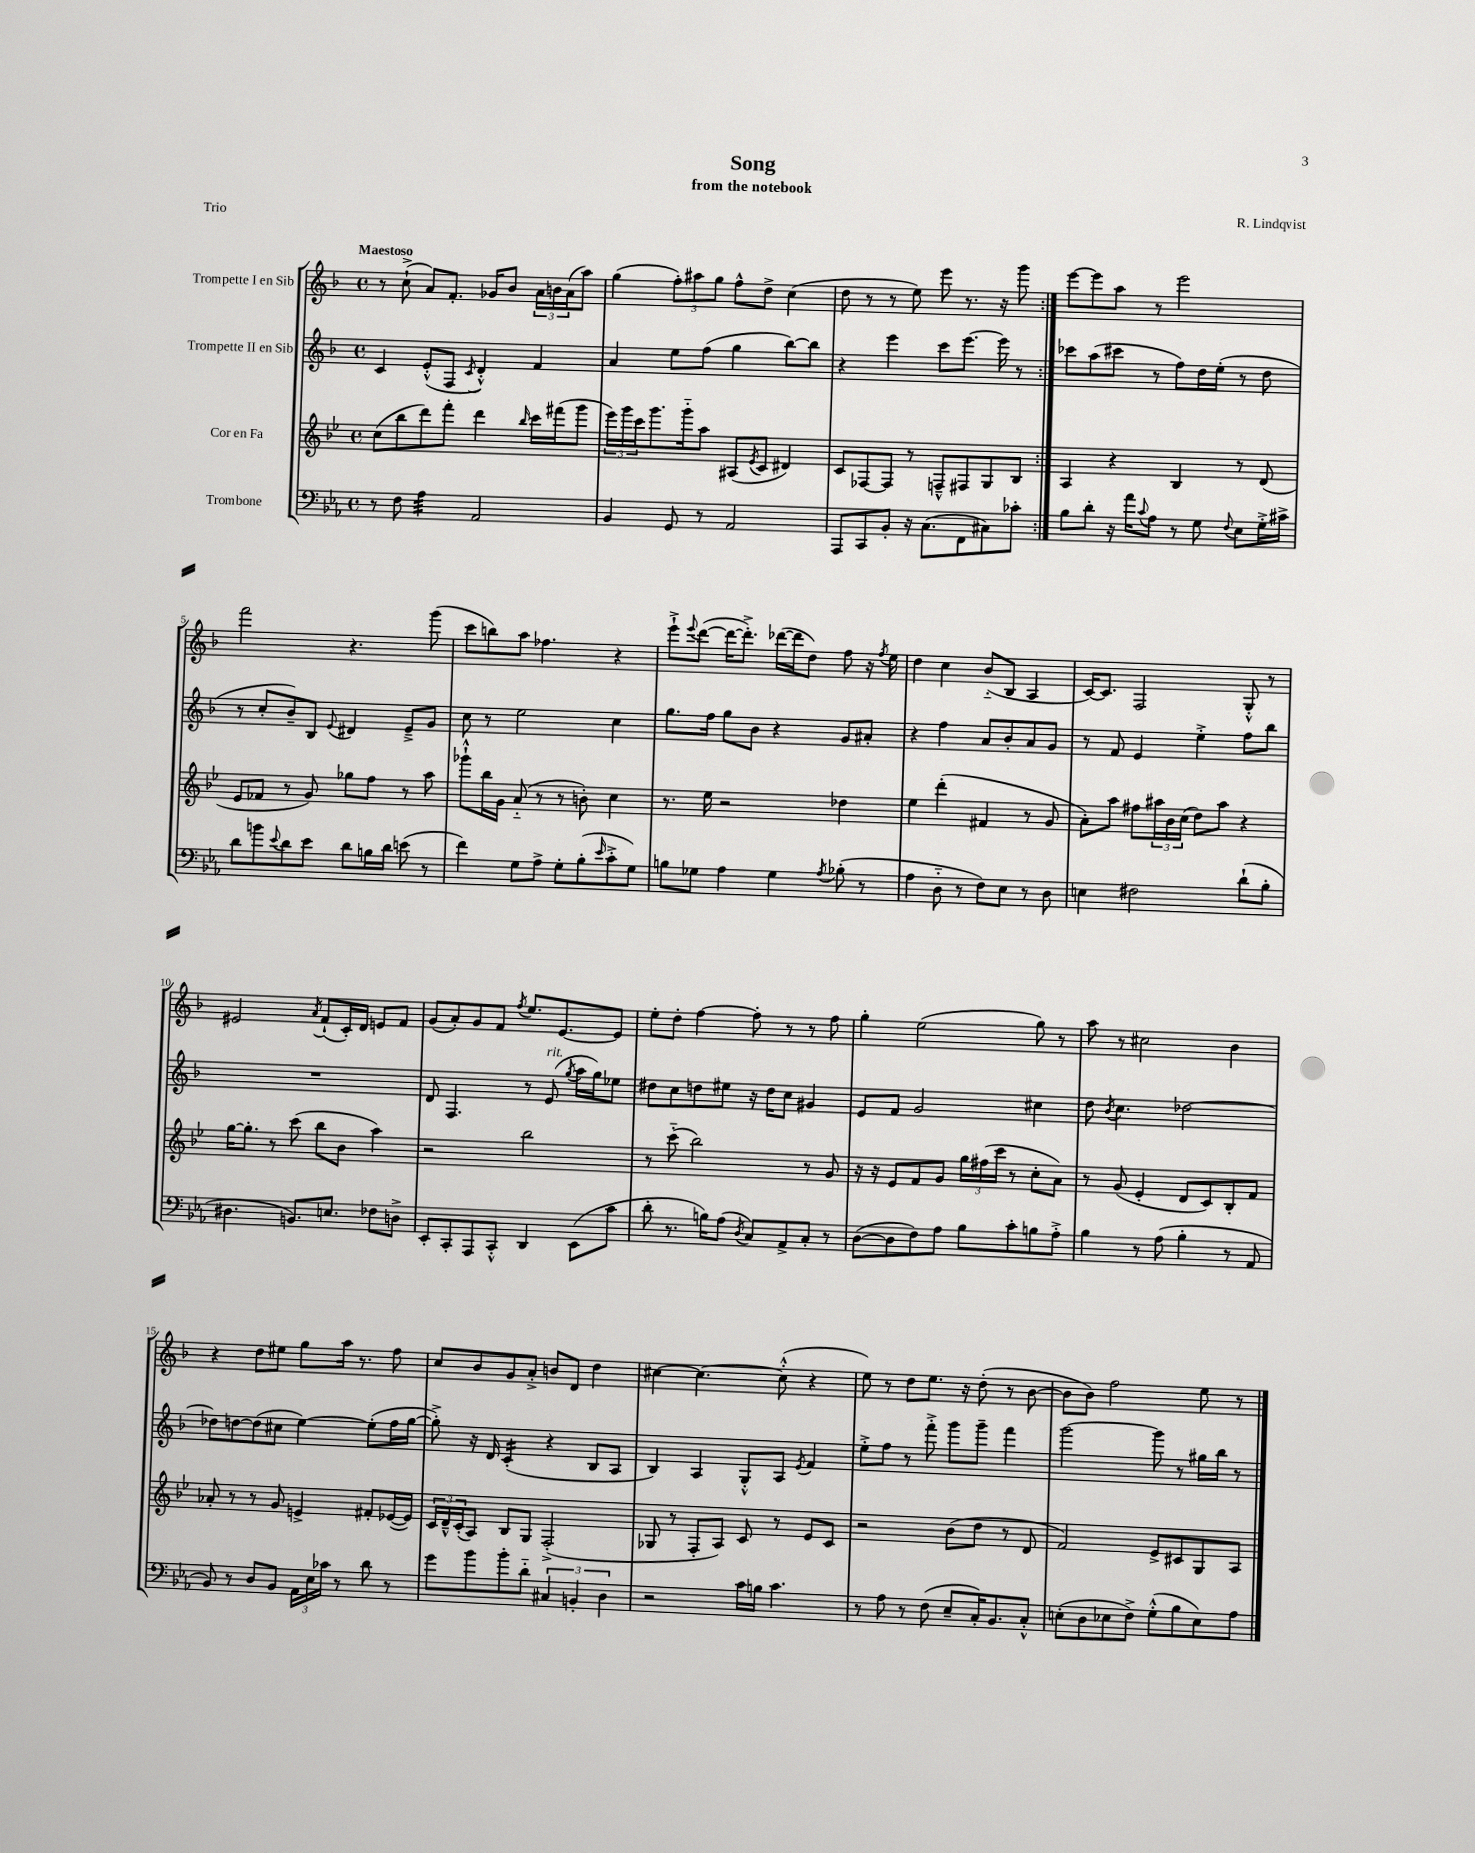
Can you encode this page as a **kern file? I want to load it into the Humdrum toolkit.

**kern	**kern	**kern	**kern
*staff4	*staff3	*staff2	*staff1
*clefF4	*clefG2	*clefG2	*clefG2
*k[b-e-a-]	*k[b-e-]	*k[b-]	*k[b-]
*M4/4	*M4/4	*M4/4	*M4/4
*met(c)	*met(c)	*met(c)	*met(c)
8r	(8cc	4c	8r
8F	8bb-	.	(8cc`^
4A-	8ddd)	(8e'^^	8a)
.	8fff'	8F	8.f'
.	.	8qc	.
2AA-	4ddd	4d'^^)	.
.	.	.	16g-
.	.	.	8b-
.	16qqbb-	.	.
.	16ccc	4f	24a
.	.	.	24b
.	(16fff#	.	.
.	.	.	(24a
.	8ggg	.	8aa)
=	=	=	=
4BB-	24eee-)	4a	(4gg
.	24ggg	.	.
.	24ccc	.	.
.	8.ggg	.	.
8GG	.	8ee	12ff')
.	16ggg'~	.	.
.	.	.	12aa#
8r	8aa	(8ff	.
.	.	.	12gg
2AA-	(8A#	4gg	8ff^^
.	8qe-	.	.
.	8c	.	8dd^
.	4d#)	[8bb-)	(4cc
.	.	8bb-]	.
=	=	=	=
8AAA-	8c	4r	8dd
8CC	[8F-	.	8r
8BB-'	8F-]	4eee	8r
16r	8r	.	8ee)
(8.C	.	.	.
.	8F~^^	8ccc	8eee
8FF	8F#	[8.eee	8.r
8C#)	8G	.	.
.	.	16eee]	16r
8c-'	8B-	8r	8ggg
=:|!	=:|!	=:|!	=:|!
8B-	4A	8ccc-	[8eee
8d'	.	(8aa	8eee]
16r	4r	8ccc#	8aa
16a-	.	.	.
8qqc	.	.	.
8A-	.	8r	8r
8r	4B-	8ff)	2eee
8G	.	16dd	.
.	.	(16ee'	.
8qqF	.	.	.
8E-	8r	8r	.
16G'^	(8d	8dd	.
16c#^	.	.	.
=	=	=	=
8d	8e-	8r	2fff
8b	8f-	8cc'	.
8qqe-	.	.	.
8d	8r	8b-~)	.
8e-	8g)	8B-	.
.	.	8qqe	.
8d	8gg-	4d#	4.r
16B	8ff	.	.
16d	.	.	.
(8e	8r	8e~^	.
8r	8aa	8g	(8ggg
=	=	=	=
4f)	8ggg-`^^	8cc	8ccc
.	16bb-	8r	8bb)
.	16g	.	.
8G	(8a'~	2ee	8aa
8A-^	8r	.	4.ff-
8G'	8r	.	.
(8B-'	8b')	.	.
16qqe-	.	.	.
8c'^	4cc	4cc	4r
8G)	.	.	.
=	=	=	=
8B	8.r	8.gg	8eee`^
.	.	.	8qqeee
8G-	.	.	([8ddd
.	16ee-	16ff	.
4A-	2r	8gg	16ddd_
.	.	.	8.ddd'^])
.	.	8b-	.
4G-	.	4r	([16ddd-
.	.	.	16ddd-]
.	.	.	8dd)
8qA-	.	.	.
(8B-'	4dd-	8g	8ff
8r	.	8a#'	16r
.	.	.	8qff
.	.	.	16ee
=	=	=	=
4A-	4ee-	4r	4dd
8D'~	(4ddd'	4ff	4cc
8r	.	.	.
8F)	4f#	8a	(8b-'~
8E-	.	8b-'	8B-
8r	8r	8a	4A
8D	8g	8g	.
=	=	=	=
4E	8a')	8r	[16c)
.	.	.	8.c]
.	8aa	8f	.
2F#	8ff#	4e	2F
.	24aa#	.	.
.	24b-	.	.
.	(24cc	.	.
.	8dd)	4ee'^	.
.	8aa#	.	.
(8d`	4r	8ff	8G'^^
8B-'	.	8bb-	8r
=	=	=	=
4.D#	[16gg	1r	2e#
.	8.gg']	.	.
.	8r	.	.
8.BB)	(8ccc	.	.
.	.	.	8qa
.	8bb-	.	(8f`
8.E	.	.	.
.	8b-	.	16c')
.	.	.	16d
8F-	4aa)	.	8e
8D^	.	.	8f
=	=	=	=
8EE-'	2r	8d	(8g
8CC'	.	4.F	8a')
8AAA-	.	.	8g
8CC'^^	.	.	8f
.	.	.	8qff
4DD	2bb-	8r	8.ee
.	.	(8e	.
.	.	.	[8.e
.	.	8qgg	.
(8EE-	.	16aa	.
.	.	16gg)	.
8c	.	8ee-	8e]
=	=	=	=
8d'	8r	8dd#	8ee'
8.r	(8ccc'~	8cc	8dd'
.	2bb-)	8dd	[4ff
16B)	.	.	.
(8A-	.	8ee#	.
8qD	.	.	.
8C)	.	16r	8ff']
.	.	16dd	.
8AA-^	.	8cc	8r
8C'	8r	4g#	8r
8r	8g	.	8ff
=	=	=	=
([8D	16r	8e	4gg'
.	16r	.	.
8D]	8e-	8f	.
8F)	8f	2g	(2ee
8A-	8g	.	.
8B-	24gg	.	.
.	(24ff#	.	.
.	24ccc	.	.
8c'	8r	.	.
8B	8cc'	4cc#	8gg)
8A-'^	8a)	.	8r
=	=	=	=
4B-	8r	8dd	8aa
.	.	8qb-	.
.	(8g	4.cc	8r
8r	4e-'	.	2cc#
(8A-	.	.	.
4B-'	8d	[2dd-	.
.	8c)	.	.
8r	8B-'	.	4b-
8AA-	8f	.	.
=	=	=	=
8BB-)	8a-'	8dd-]	4r
8r	8r	[8dd	.
8D	8r	(8dd]	8dd
8BB-	8g	8cc#	8ee#
24AA-	4e^	[4ee)	8gg
24E-	.	.	.
24c-	.	.	.
8r	.	.	16aa
.	.	.	8.r
8d	8f#'	(8ee']	.
8r	([16e-	16ff	8ff
.	16e-])	[16gg	.
=	=	=	=
8g	24c	8gg'^])	8cc
.	24d~^^	.	.
.	(24c'	.	.
8b-	8A)	16r	8b-
.	.	16d	.
8b-'	8B-	(4c'	8g
8d'~	8G	.	8a'^
6C#	(2F'^	4r	8b
.	.	.	8d
6BB'	.	.	.
.	.	8B-	4dd
6D	.	.	.
.	.	8A	.
=	=	=	=
2r	8G-	4B-)	[4cc#
.	8r	.	.
.	8F'	4A	4.cc#_
.	8A)	.	.
16c	8c	8G'^^	.
16B	.	.	.
4.c	8r	8A	(8cc#'^^]
.	.	8qe	.
.	8e-	4f	4r
.	8c	.	.
=	=	=	=
8r	2r	8ee'^	8ee)
8A-	.	8ff	8r
8r	.	8r	8dd
(8F	.	8fff'^	8.ee
8E-~	(8b-	8ggg	.
.	.	.	16r
16C')	8dd	8ggg~	(8dd'
8.BB-	.	.	.
.	8r	4fff	8r
8C'^^	8d	.	[8b-
=	=	=	=
(8E'	2f)	[2ggg	8b-]
8D	.	.	8b-)
8E-	.	.	2ff
8F^)	.	.	.
(8G'^^	8e-^	8ggg]	.
8B-	8c#	8r	.
8E-)	8G	16gg#	8ee
.	.	16bb-	.
8A-	8A	8r	8r
==	==	==	==
*-	*-	*-	*-
